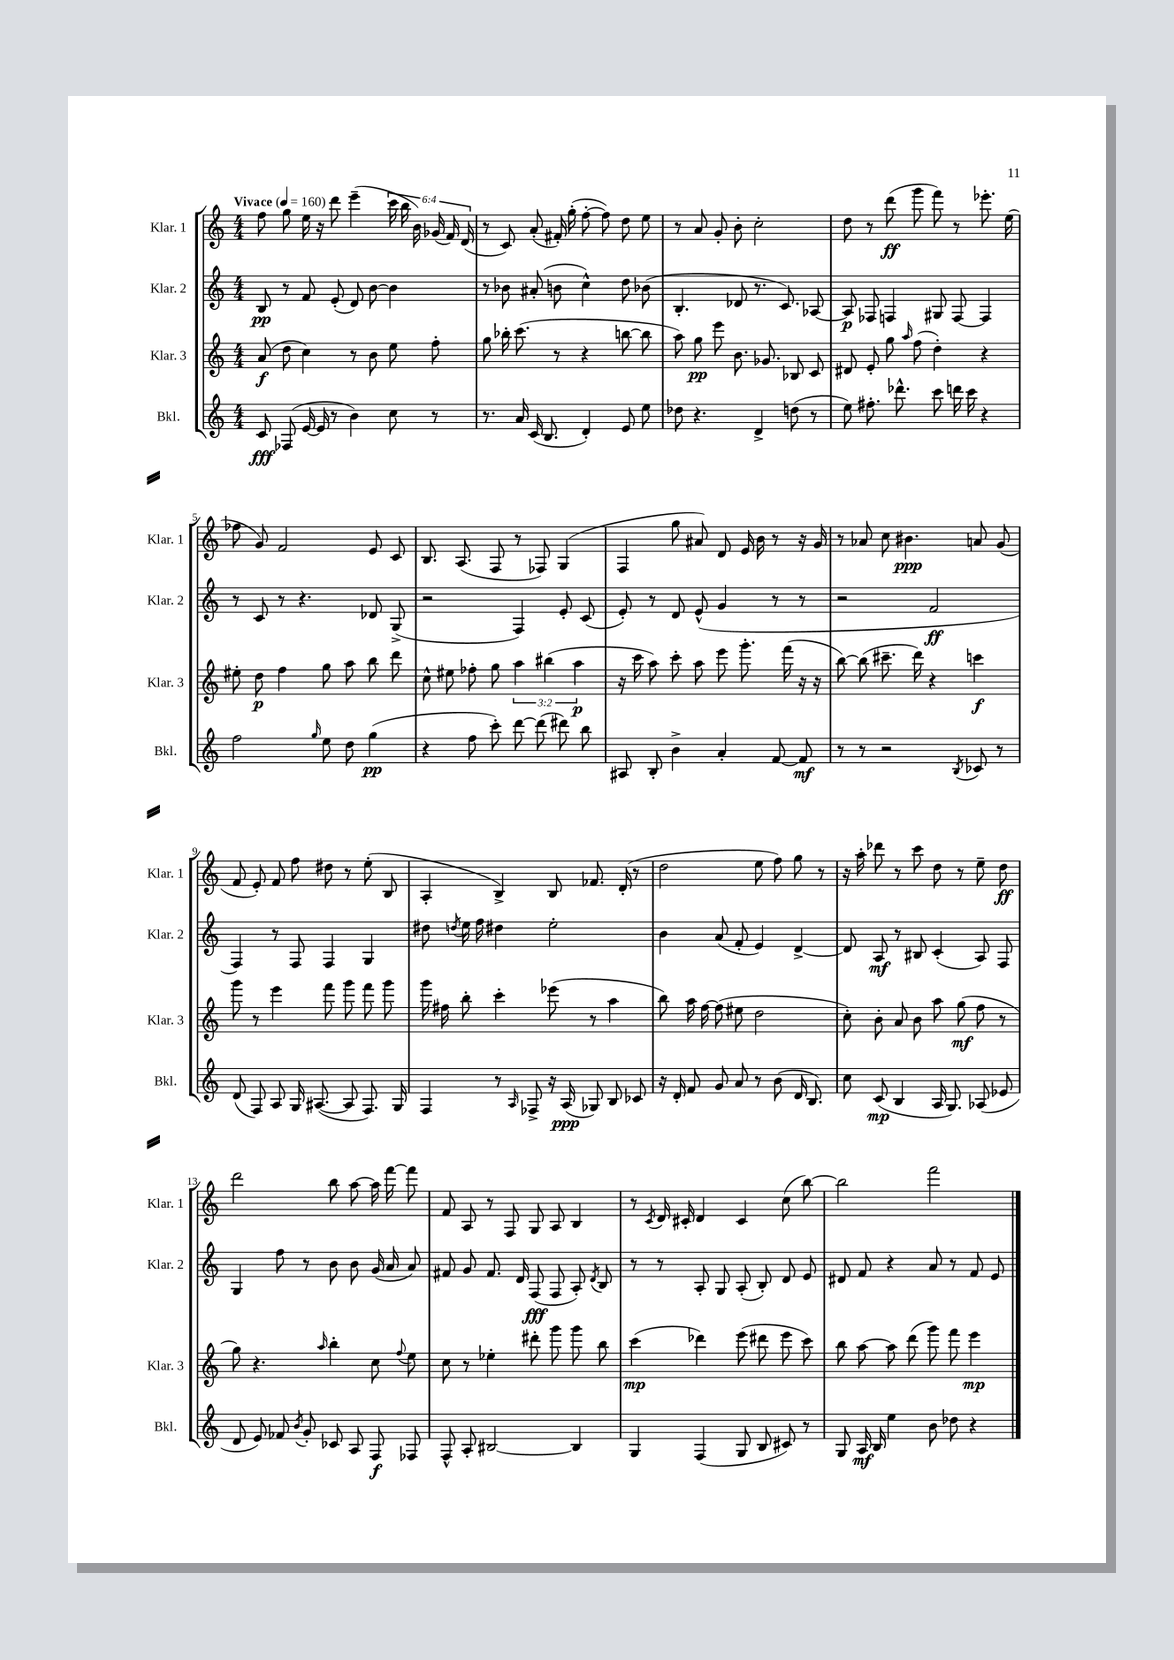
<<
\new StaffGroup <<
\new Staff = "s0" \with { instrumentName = "Klar. 1" shortInstrumentName = "Klar. 1" } {
    \clef treble \key c \major \numericTimeSignature \time 4/4 \override Staff.TupletNumber.text = #tuplet-number::calc-fraction-text \tempo "Vivace" 4 = 160
    \autoBeamOff f''8 g''8 e''16 r16 d'''8 e'''4--( \tuplet 6/4 { c'''16 b''16 b'16) ges'16( f'16) d'16( } |
    r8 c'8) a'8-.( fis'16-.) g''16-.( f''8~-. f''8) d''8 e''8 |
    r8 a'8 g'8-. b'8-. c''2-. |
    d''8 r8 d'''8\ff( g'''8 f'''8) r8 ees'''8.-. e''16( |
    fes''8 g'8) f'2 e'8 c'8 |
    b8. a8.( f8 r8 fes8) g4( |
    f4 g''8 ais'8) d'8 e'16 b'16 r8 r16 g'16 |
    r8 aes'8 c''8 bis'4.\ppp a'8 g'8( |
    f'8 e'8-.) f'8 f''8 dis''8 r8 e''8-.( b8 |
    a4-. b4->) b8 fes'8. d'16-.( r8 |
    d''2 e''8 f''8) g''8 r8 |
    r16 a''16-. des'''8 r8 c'''8 d''8 r8 e''8-- d''8\ff |
    d'''2 b''8 a''8~ a''16 f'''16~ f'''8 |
    f'8 a8 r8 f8 g8 a8 b4 |
    r8 \acciaccatura { c'8 } d'16 cis'16-. d'4 cis'4 c''8( b''8~) |
    b''2 f'''2 \bar "|." |
}
\new Staff = "s1" \with { instrumentName = "Klar. 2" shortInstrumentName = "Klar. 2" } {
    \clef treble \key c \major \numericTimeSignature \time 4/4
    \autoBeamOff b8\pp r8 f'8 e'8-.( d'8) b'8~ b'4 |
    r8 bes'8 ais'8-.( b'8 c''4-^) d''8 bes'8( |
    b4.-. des'8 r8. c'8.) aes8~ |
    aes8\p fes8 f4 gis8 f8~ f4 |
    r8 c'8 r8 r4. des'8 g8->( |
    r2 f4) e'8-. c'8( |
    e'8-.) r8 d'8 e'8-^( g'4 r8 r8 |
    r2 f'2\ff |
    f4) r8 f8 f4 g4 |
    dis''8 \acciaccatura { d''8 } e''16 f''16 dis''4 e''2-. |
    b'4 a'8( f'8-. e'4) d'4~-> |
    d'8 a8\mf r8 bis8 c'4-.( a8) f8 |
    g4 f''8 r8 b'8 b'8 g'16( a'16 a'8) |
    fis'8 g'8 fis'8. d'16 f8\fff( f8 a8-.) \acciaccatura { d'8 } b8 |
    r8 r8 a8-. g8 a8-.( b8-.) d'8 e'8 |
    dis'8 f'8 r4 a'8 r8 f'8 e'8 \bar "|." |
}
\new Staff = "s2" \with { instrumentName = "Klar. 3" shortInstrumentName = "Klar. 3" } {
    \clef treble \key c \major \numericTimeSignature \time 4/4 \override Staff.TupletNumber.text = #tuplet-number::calc-fraction-text
    \autoBeamOff a'8\f( d''8 c''4) r8 b'8 e''8 f''8-. |
    g''8 bes''16-. c'''8.( r8 r4 b''8~ b''8 |
    a''8) g''8\pp e'''8 b'8. ges'8. bes8 c'8 |
    dis'8 e'8-. g''8 \grace { a''16 } f''8( d''4-.) r4 |
    eis''8-. d''8\p f''4 g''8 a''8 b''8 d'''8 |
    c''8-^ eis''8 fes''8-. g''8 \tuplet 3/2 { a''4 bis''4( a''4\p } |
    r16 c'''16 a''8) c'''8-. a''8 e'''8 g'''8.-. f'''16( r16 r16 |
    b''8~) b''8( cis'''8.-- d'''16) r4 c'''4\f |
    g'''8 r8 e'''4 f'''8 g'''8 f'''8 g'''8 |
    g'''16 fis''16 b''8-. c'''4-. ees'''8( r8 a''4 |
    b''8) a''16 f''16~ f''8( eis''8 d''2 |
    c''8-.) b'8-. a'8 b'8 a''8 g''8\mf( f''8 r8 |
    g''8) r4. \grace { a''16 } b''4-. c''8 \appoggiatura { f''8 } e''8 |
    c''8 r8 ees''4-. dis'''8-. g'''8 g'''8 b''8 |
    c'''4\mp( des'''4) e'''8( dis'''8 e'''8 c'''8) |
    b''8 a''8~ a''8 d'''8( g'''8) f'''8 e'''4\mp \bar "|." |
}
\new Staff = "s3" \with { instrumentName = "Bkl." shortInstrumentName = "Bkl." } {
    \clef treble \key c \major \numericTimeSignature \time 4/4
    \autoBeamOff c'8\fff fes8( e'16~ e'16 r8 b'4) c''8 r8 |
    r8. a'16 c'16( b8. d'4-.) e'8 e''8 |
    des''8 r4. d'4-> d''8( r8 |
    e''8) fis''8.-. des'''8.-^ c'''8 d'''16 c'''16 r4 |
    f''2 \grace { g''16 } e''8 d''8 g''4\pp( |
    r4 f''8 c'''8-.) d'''8~ d'''8( dis'''8) b''8 |
    ais8 b8-. b'4-> a'4-. f'8~ f'8\mf |
    r8 r8 r2 \acciaccatura { b8 } ces'8 r8 |
    d'8( f8) a8 g16 ais8.~( ais8 f8.) g16 |
    f4 r8 \grace { a16 } fes8-> r16 a16\ppp( ges8) b8 ces'8 |
    r16 d'16-. f'8 g'8 a'8 r8 b'8( d'16 b8.) |
    c''8 c'8\mp( b4 a16 g8.) aes8( ees'8 |
    d'8 e'8) fes'8 \acciaccatura { b'8 } g'8-. ces'8 a8 f8\f fes8 |
    f8-^ a8-. bis2~ bis4 |
    g4 f4( g8 b8 cis'8) r8 |
    g8 a16\mf b16 e''4 b'8 des''8 r4 \bar "|." |
}
>>
>>
